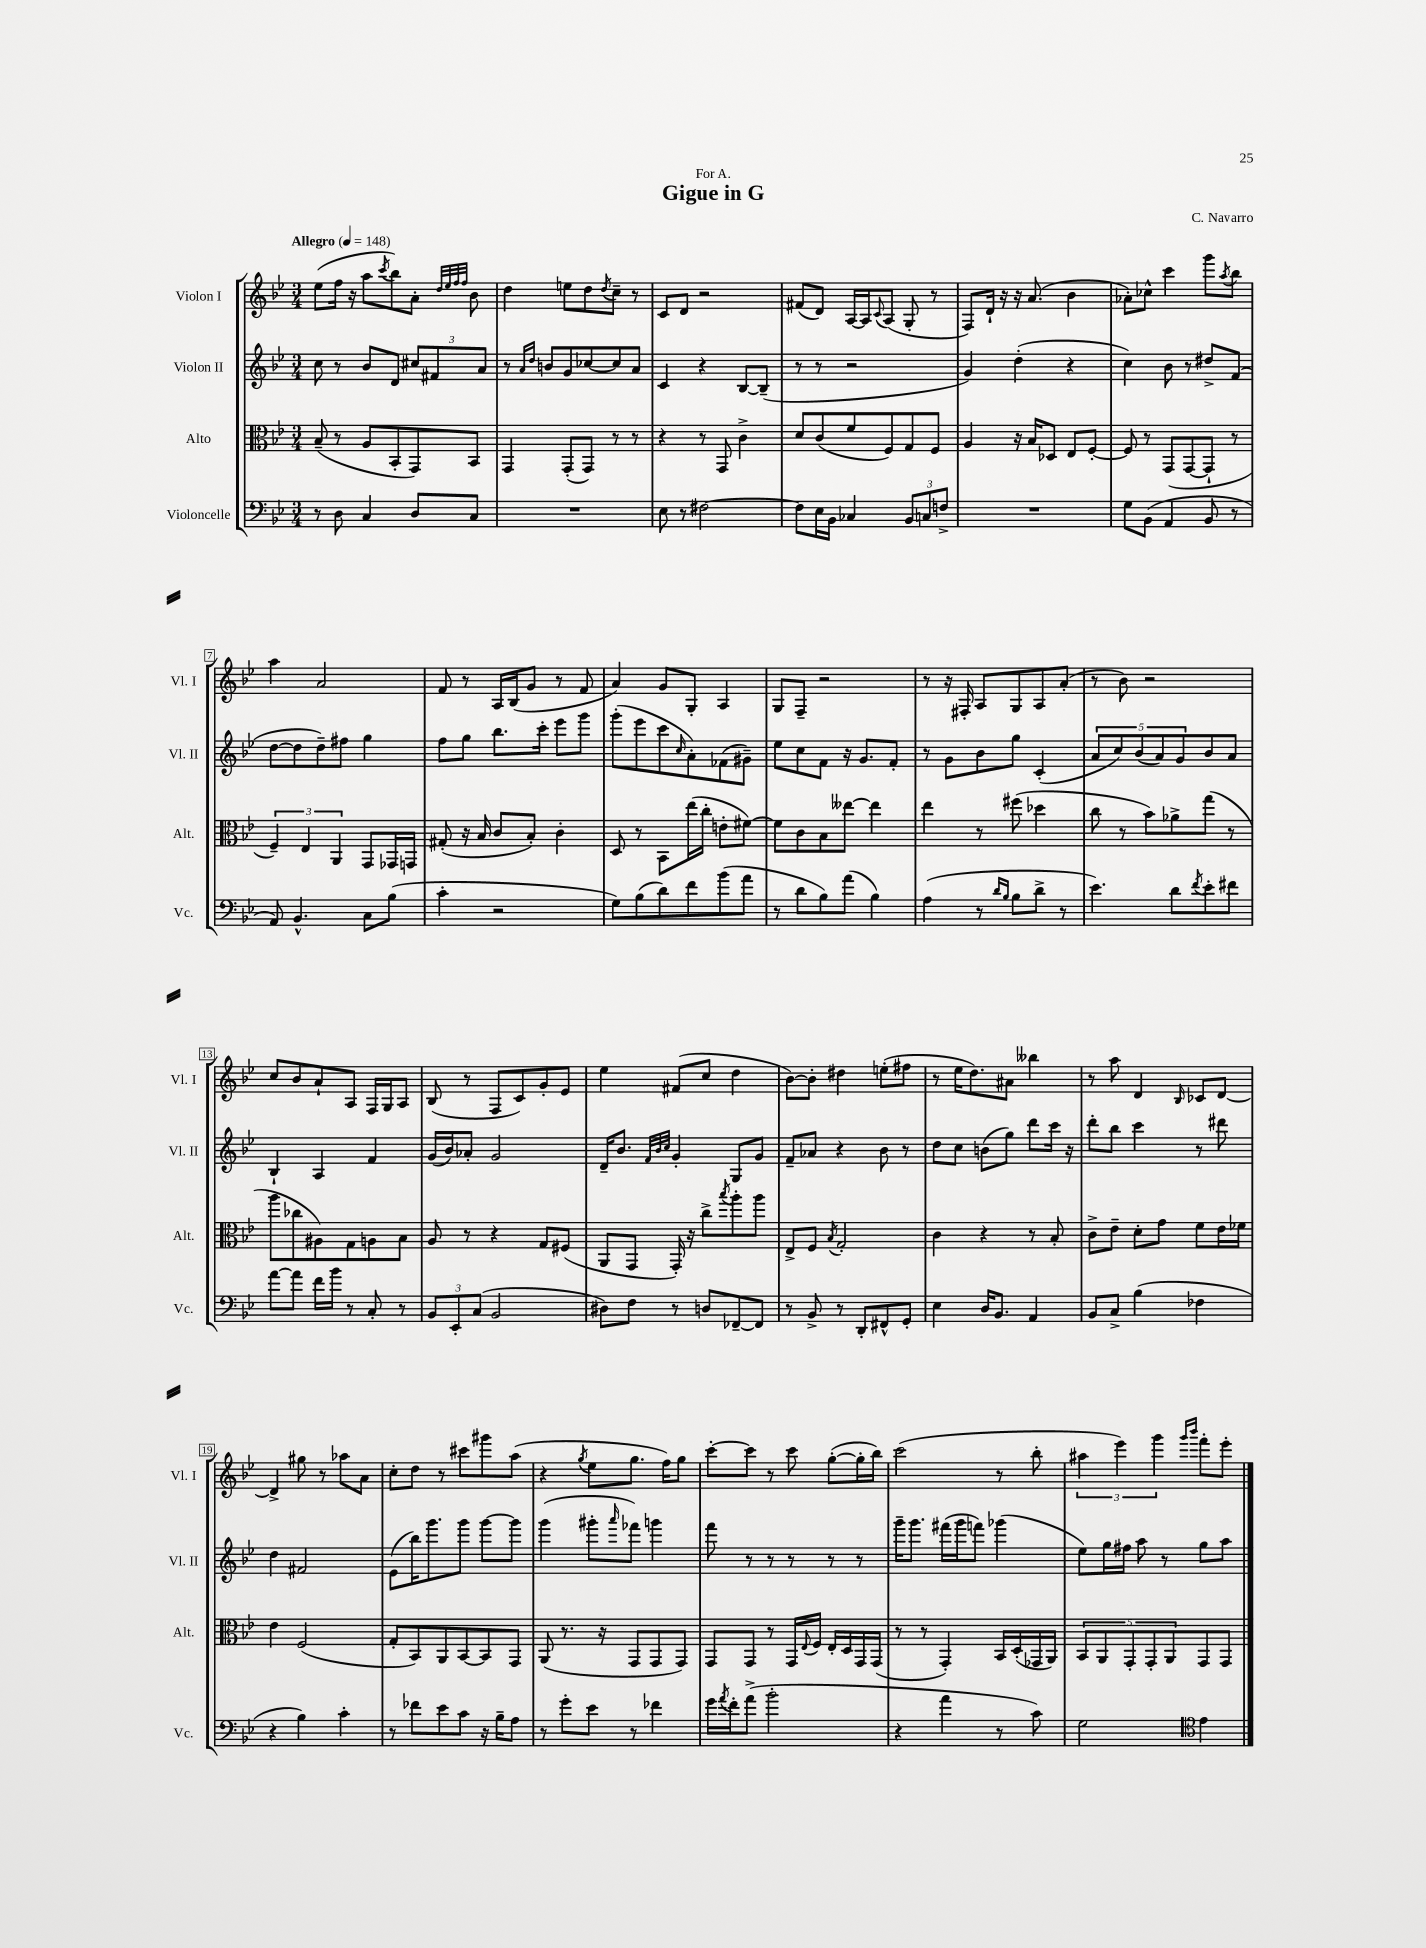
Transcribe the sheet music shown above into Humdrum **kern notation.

**kern	**kern	**kern	**kern
*staff4	*staff3	*staff2	*staff1
*clefF4	*clefC3	*clefG2	*clefG2
*k[b-e-]	*k[b-e-]	*k[b-e-]	*k[b-e-]
*M3/4	*M3/4	*M3/4	*M3/4
*MM148	*MM148	*MM148	*MM148
8r	(8B-~	8cc	(8ee-
8D	8r	8r	16ff
.	.	.	16r
4C	8A	8b-	8aa
.	.	.	8qccc
.	8BB-'	8d	8bb-)
8D	8GG)	12cc#	8a'
.	.	12f#	.
.	.	.	32qqdd
.	.	.	32qqee-
.	.	.	32qqff
.	.	.	32qqff
8C	8BB-	.	8b-
.	.	12a	.
=	=	=	=
2.r	4GG	8r	4dd
.	.	16qqa	.
.	.	16qqdd	.
.	.	8b	.
.	(8GG'	8g	8ee
.	8GG)	[8cc-	8dd
.	.	.	8qdd
.	8r	8cc-]	8cc~
.	8r	8a	8r
=	=	=	=
8E-	4r	4c	8c
8r	.	.	8d
[2F#	8r	4r	2r
.	8GG	.	.
.	4c^	[8B-	.
.	.	(8B-~]	.
=	=	=	=
8F#]	8d	8r	(8f#
16E-	(8c	8r	8d)
16BB-	.	.	.
4C-	8f	2r	[16A
.	.	.	16A]
.	.	.	8qqc
.	8F)	.	(8A
12BB-	8G	.	8G'
12C	.	.	.
.	8F	.	8r
12F^	.	.	.
=	=	=	=
2.r	4A	4g)	8F)
.	.	.	16d`
.	.	.	16r
.	16r	(4dd'	16r
.	16B-	.	(8.a
.	8D-	.	.
.	8E-	4r	4b-
.	[8F'	.	.
=	=	=	=
8G	8F]	4cc)	8a-')
(8BB-	8r	.	8cc-^^
4AA	(8GG	8b-	4ccc
.	[8GG	8r	.
8BB-	8GG`]	8dd#^	8ggg
.	.	.	8qaa
8r	8r	(8f	8bb-
=	=	=	=
8AA)	6F~)	[8dd	4aa
4.BB-^^	.	8dd]	.
.	6E-	.	.
.	.	8dd~)	2a
.	6AA	.	.
.	.	8ff#	.
8C	8GG	4gg	.
(8B-	16GG-	.	.
.	16GG	.	.
=	=	=	=
4c'	(8G#'	8ff	8f
.	16r	8gg	8r
.	16B-	.	.
2r	8c	8.bb-	16A
.	.	.	(16B-
.	8B-')	.	8g
.	.	16ccc'	.
.	4c'	8eee-	8r
.	.	8ggg	8f
=	=	=	=
8G)	8D	(8ggg'	4a)
(8B-	8r	8eee-	.
8d)	8BB-	8ccc	8g
.	.	16qqcc	.
8f	(16ee-	8a')	8G'
.	16cc'	.	.
(8b-	8e'	(8f-	4A
8a	[8f#)	8g#~)	.
=	=	=	=
8r	8f#]	8ee-	8G
8d	8c	8cc	8F~
8B-)	8B-	8f	2r
(8a	[8ee--	16r	.
.	.	8.g	.
4B-)	4ee--]	.	.
.	.	8f'	.
=	=	=	=
(4A	4ee-	8r	8r
.	.	8g	16r
.	.	.	16F#'
8r	8r	8b-	8A
16qqd	.	.	.
16qqB-	.	.	.
8B-	(8ff#	8gg	8G
8d^	4dd-	(4c'	8A
8r	.	.	(8a'
=	=	=	=
4.e-)	8cc	10a	8r
.	.	10cc)	.
.	8r	.	8b-)
.	.	(10b-	.
.	8b-)	.	2r
.	.	10a)	.
8d	8a-^	.	.
.	.	10g	.
8qf	.	.	.
8e-'	(8gg	8b-	.
8f#	8r	8a	.
=	=	=	=
[8a	8aa	4B-`	8cc
8a]	8cc-	.	8b-
16f	8A#)	4A	8a`
16b-	.	.	.
8r	8G	.	8A
8C'	8A	4f	16F
.	.	.	16G
8r	8B-	.	8A
=	=	=	=
12BB-	8A	(16g	(8B-
.	.	16b-)	.
12EE-'	.	.	.
.	8r	8a-'	8r
(12C	.	.	.
2BB-	4r	2g	8F
.	.	.	8c)
.	8G	.	8g'
.	(8F#	.	8e-
=	=	=	=
8D#)	8AA	16d~	4ee-
.	.	8.b-	.
8F	8GG	.	.
.	.	32qqf	.
.	.	32qqb-	.
.	.	32qqcc	.
8r	16GG')	4g'	(8f#
.	16r	.	.
8D	8cc^	.	8cc
.	8qbb-	.	.
[8FF-~	8aa'	8G	4dd
8FF-]	8aa	8g	.
=	=	=	=
8r	8E-^	8f~	[8b-)
8BB-^	8F	8a-	8b-']
.	8qB-	.	.
8r	2G'	4r	4dd#
8DD'	.	.	.
8FF#^^	.	8b-	(8ee'
8GG'	.	8r	8ff#
=	=	=	=
4E-	4c	8dd	8r
.	.	8cc	16ee-
.	.	.	8.dd)
16D	4r	(8b	.
8.BB-	.	.	.
.	.	8gg)	8a#
4AA	8r	8ddd	4bb--
.	8B-'	16ccc	.
.	.	16r	.
=	=	=	=
8BB-	8c^	8ddd'	8r
8C^	8e-~	8bb-	8aa
(4B-	8d'	4ccc	4d
.	8g	.	.
.	.	.	16qqB-
4F-	8f	8r	8c-
.	16e-	8ddd#	[8d
.	16f-	.	.
=	=	=	=
4r	4e-	4dd	4d^]
4B-)	(2F	2f#	8gg#
.	.	.	8r
4c'	.	.	8aa-
.	.	.	8a
=	=	=	=
8r	8G'	(8e-	8cc'
8f-	8BB-)	16bb-)	8dd
.	.	8.ggg	.
8e-	8AA	.	8r
8c	[8BB-	8ggg	8ccc#
16r	8BB-]	[8ggg	8ggg#
16B-~	.	.	.
8A	8GG	8ggg]	(8aa
=	=	=	=
8r	(8AA	(4ggg	4r
8g'	8.r	.	.
.	.	.	8qgg
8e-	.	8ggg#'	8ee-
.	16r	.	.
.	.	16qqaaa	.
8r	8GG	8fff-)	8.gg
4f-	8GG	4ggg	.
.	.	.	16ff)
.	8GG)	.	8gg
=	=	=	=
16g	8GG	8fff	[8ccc'
8qa	.	.	.
16f'	.	.	.
(8a^	8GG	8r	8ccc]
2b-'	8r	8r	8r
.	16GG	8r	8ccc
.	8qqE-	.	.
.	16F	.	.
.	16E-'	8r	([8gg'
.	16D	.	.
.	16GG	8r	16gg']
.	(16GG	.	16bb-)
=	=	=	=
4r	8r	16ggg~	(2ccc
.	.	8.ggg	.
.	8r	.	.
4a	4GG')	(16fff#	.
.	.	16ggg	.
.	.	8fff)	.
8r	16BB-	(4ggg-	8r
.	(16D'	.	.
8c)	16GG-	.	8bb-'
.	16AA)	.	.
=	=	=	=
2G	10BB-	8ee-)	6aa#
.	10AA	.	.
.	.	16gg	.
.	.	.	6eee-)
.	.	16ff#	.
.	10GG'	.	.
.	.	8aa	.
.	10GG'	.	.
.	.	.	6ggg
.	.	8r	.
.	10AA	.	.
*clefC4	*	*	*
.	.	.	16qqggg
.	.	.	16qqbbb-
4e-	8GG	8gg	8fff'
.	8GG	8aa	8eee-'
==	==	==	==
*-	*-	*-	*-
